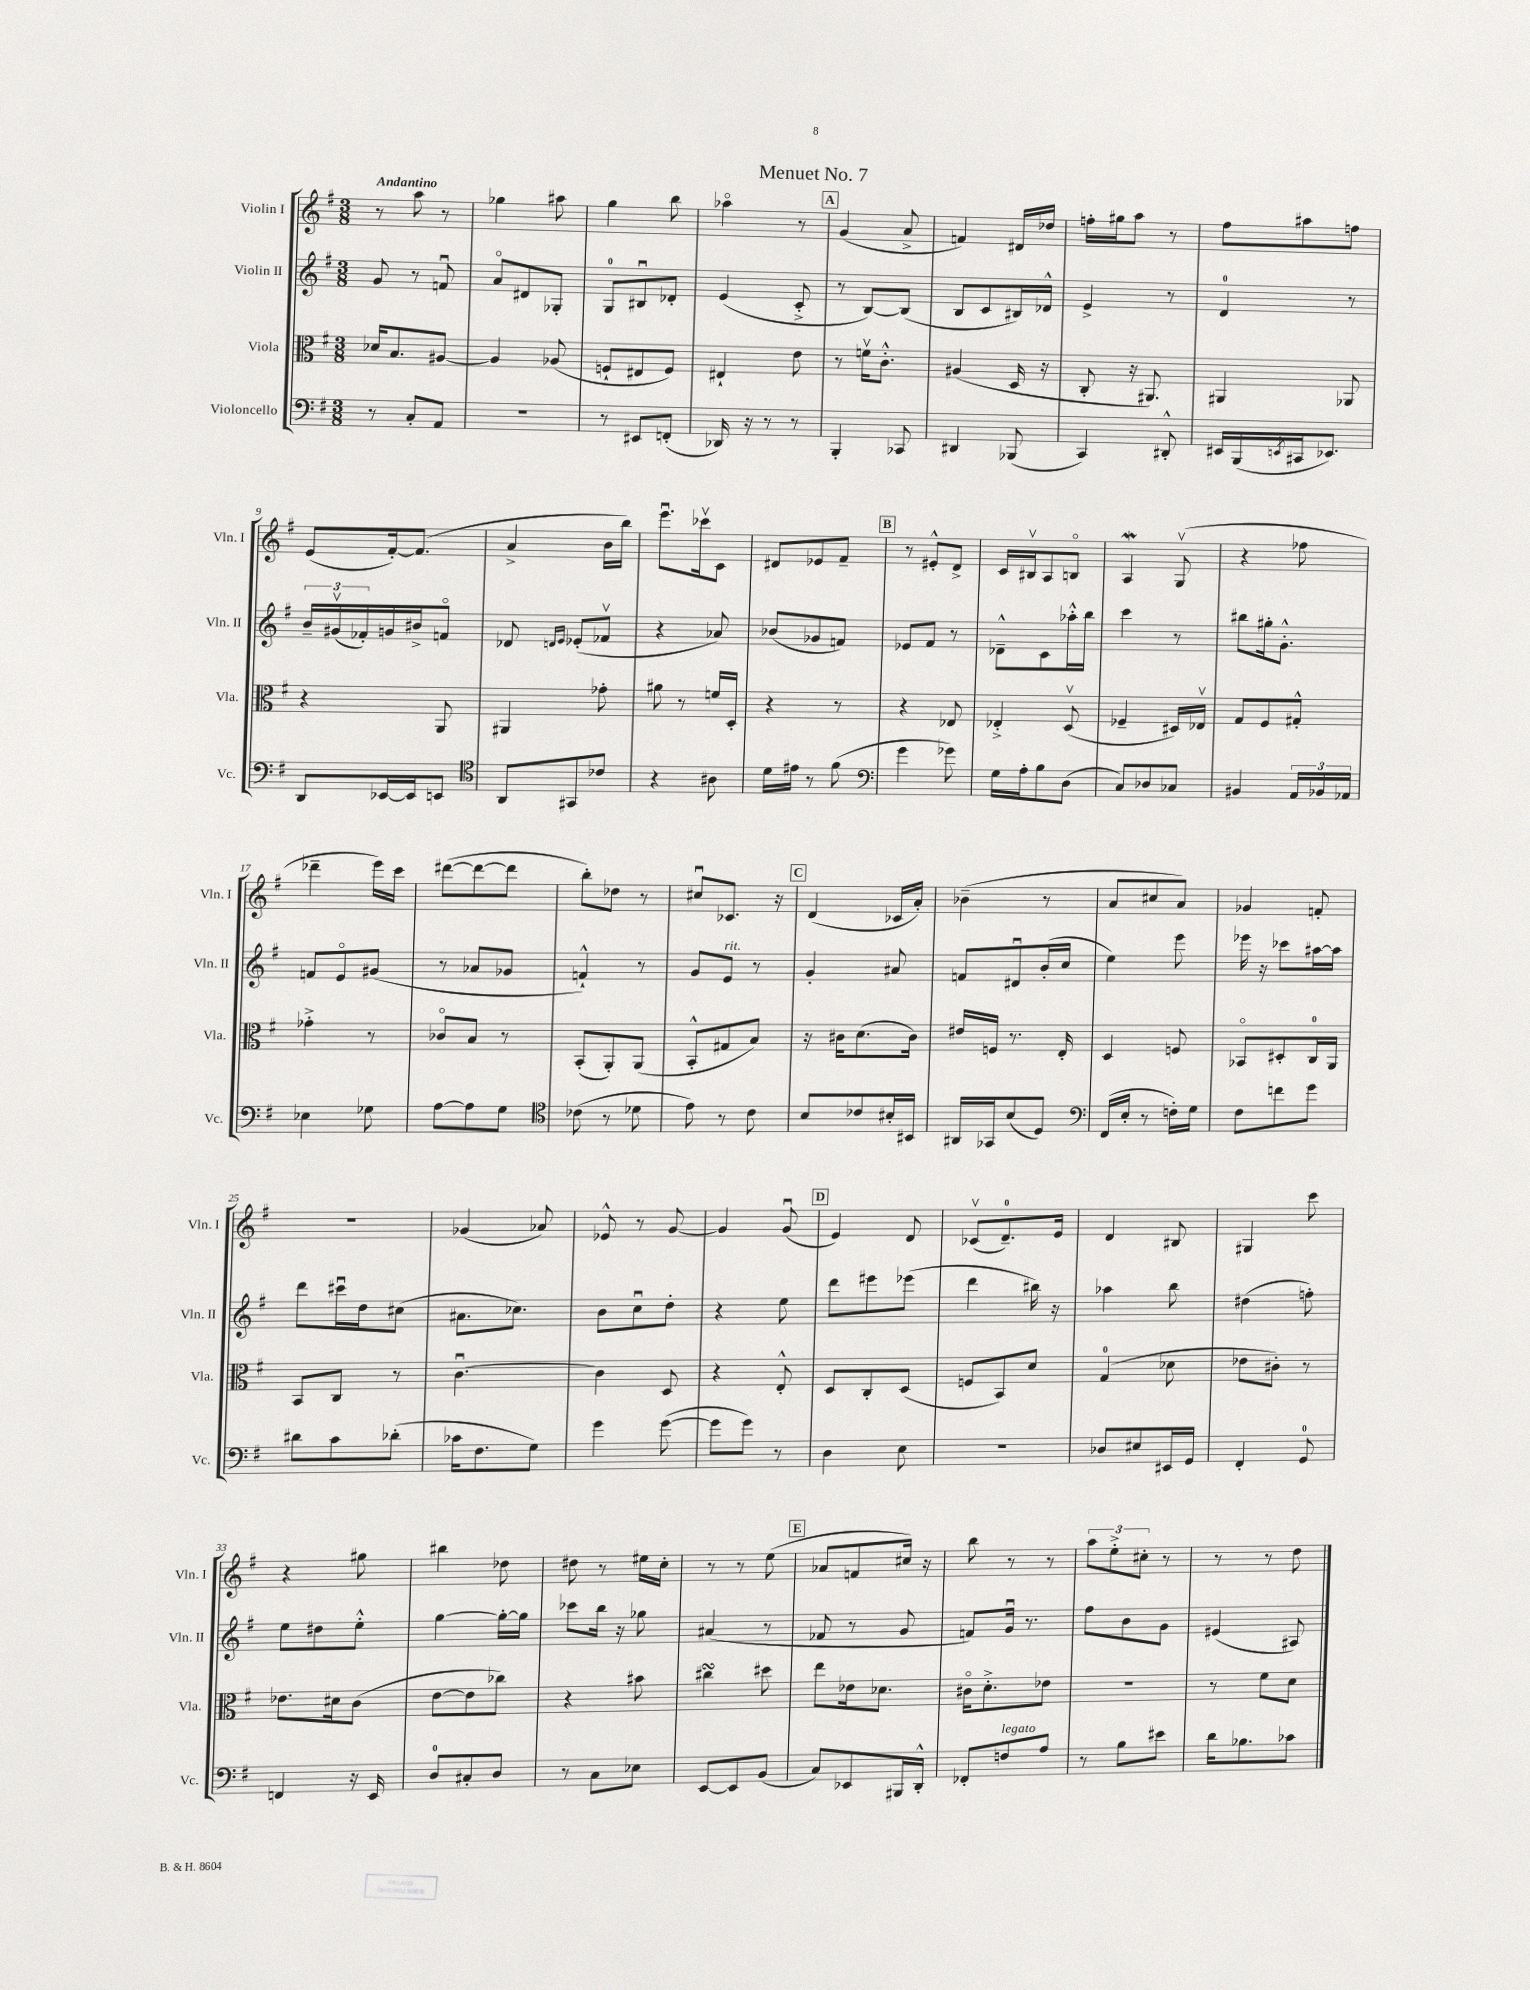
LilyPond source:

\header { title = "Menuet No. 7" }
<<
\new StaffGroup <<
\new Staff = "s0" \with { instrumentName = "Violin I" shortInstrumentName = "Vln. I" } {
    \clef treble \key g \major \numericTimeSignature \time 3/8 \tempo "Andantino"
    r8 a''8 r8 |
    ges''4 ais''8 |
    g''4 b''8 |
    aes''4\flageolet r8 |
    \mark \markup { \box "A" } g'4( a'8-> |
    f'4) dis'16 des''16 |
    f''16-. gis''16 a''8 r8 |
    fis''8 ais''8 f''8 |
    e'8( fis'16~-.) fis'8.( |
    a'4-> b'16 b''16) |
    e'''8.\downbow ces'''16\upbow c'8 |
    dis'8 ees'8 fis'8-- |
    \mark \markup { \box "B" } r8 eis'8-.-^ d'8-> |
    c'16 bis16\upbow a8 b8\flageolet |
    a4\mordent g8\upbow( |
    r4 fes''8 |
    des'''4-- e'''16) c'''16 |
    dis'''8~( dis'''8~ dis'''8 |
    b''8-.) des''8 r8 |
    cis''8\downbow ces'8. r16 |
    \mark \markup { \box "C" } d'4( ces'16 a'16-.) |
    bes'4--( r8 |
    a'8 cis''8 a'8) |
    ges'4 f'8-. |
    R4. |
    ges'4( aes'8) |
    ees'8-^ r8 g'8~ |
    g'4 g'8\downbow( |
    \mark \markup { \box "D" } e'4) d'8 |
    ces'8\upbow( d'8.-0--) e'16 |
    d'4 bis8 |
    gis4 c'''8 |
    r4 gis''8 |
    bis''4 des''8 |
    dis''8 r8 eis''16 c''16-. |
    r8 r8 e''8( |
    \mark \markup { \box "E" } aes'8 f'8 cis''16) r16 |
    b''8 r8 r8 |
    \tuplet 3/2 { a''8 e''8-.-> cis''8-. } r8 |
    r8 r8 d''8 \bar "|." |
}
\new Staff = "s1" \with { instrumentName = "Violin II" shortInstrumentName = "Vln. II" } {
    \clef treble \key g \major \numericTimeSignature \time 3/8
    g'8 r8 f'8\downbow |
    a'8\flageolet dis'8 ges8-. |
    g8-0 bis8\downbow des'8-. |
    e'4( c'8-.-> |
    \mark \markup { \box "A" } r8 b8~) b8( |
    b8 c'8 bis16) des'16-^ |
    e'4-> r8 |
    d'4-0 r8 |
    \tuplet 3/2 { b'16-- gis'16\upbow( fes'16-.) } g'16 bis'16-> f'8\flageolet |
    des'8 \grace { d'16 e'16 } ees'8-.( fes'8\upbow |
    r4 aes'8) |
    bes'8( ges'8 f'8) |
    \mark \markup { \box "B" } ees'8 fis'8 r8 |
    des'8---^ c'8 aes''16-.-^ b''16 |
    c'''4 r8 |
    bis''8 gis''16-. g'8.-.-^ |
    f'8 e'8\flageolet gis'8( |
    r8 aes'8 ges'8 |
    f'4-!-^) r8 |
    g'8 e'8^\markup { \italic "rit." } r8 |
    \mark \markup { \box "C" } g'4-. ais'8 |
    f'8 dis'8\downbow b'16-.( c''16 |
    e''4) e'''8 |
    ees'''16 r16 ces'''8 ais''16~ ais''16 |
    d'''8 cis'''16\downbow d''16 cis''8( |
    ais'8. ces''8.) |
    b'8 c''8\downbow d''8-. |
    r4 e''8 |
    \mark \markup { \box "D" } d'''8 eis'''8 ees'''8( |
    d'''4 bis''16) r16 |
    aes''4 b''8 |
    dis''4( f''8-.) |
    e''8 dis''8 e''8-.-^ |
    g''4~ g''16~-. g''16 |
    ces'''8 b''16 r16 ges''8 |
    ais'4( r8 |
    \mark \markup { \box "E" } fes'8 r8 g'8 |
    f'8) g'16\downbow r8. |
    fis''8 b'8 g'8 |
    eis'4( ais8) \bar "|." |
}
\new Staff = "s2" \with { instrumentName = "Viola" shortInstrumentName = "Vla." } {
    \clef alto \key g \major \numericTimeSignature \time 3/8
    des'16 b8. ais8~ |
    ais4 aes8( |
    f8-! eis8 f8) |
    eis4-! e'8 |
    \mark \markup { \box "A" } r8 f'16\upbow c'8.-.-^ |
    ais4( d16 r16 |
    c8-. r16 ais,8.) |
    ais,4 aes,8 |
    r4 a,8 |
    ais,4 ges'8-. |
    ais'8 r8 f'16 d16-. |
    r4 r8 |
    \mark \markup { \box "B" } r4 ees8 |
    ees4-.-> d8\upbow( |
    fes4-- dis16) ees16\upbow |
    g8 fis8 gis8-.-^ |
    ges'4-.-> r8 |
    ces'8\flageolet b8 r8 |
    b,8-.( a,8-.) a,8( |
    b,8-.-^ gis8 b8) |
    \mark \markup { \box "C" } r16 cis'16 d'8.( cis'16) |
    eis'16 f16 r8. e16-. |
    d4 f8 |
    bes,8\flageolet dis8-. c16-0 a,16 |
    b,8 c8 r8 |
    c'4.~\downbow |
    c'4 d8 |
    r4 e8-.-^ |
    \mark \markup { \box "D" } d8 c8-. d8( |
    f8 b,8) d'8 |
    g4-0( des'8 |
    ees'8 cis'8-.) r8 |
    ees'8. dis'16 c'8( |
    e'8~ e'8 ces''8) |
    r4 bis'8 |
    cis''4\turn dis''8 |
    \mark \markup { \box "E" } e''8 ees'16 des'8. |
    cis'16\flageolet d'8.-.-> ees'8 |
    R4. |
    r8 fis'8 d'8 \bar "|." |
}
\new Staff = "s3" \with { instrumentName = "Violoncello" shortInstrumentName = "Vc." } {
    \clef bass \key g \major \numericTimeSignature \time 3/8
    r8 c8-. a,8 |
    R4. |
    r8 eis,8 f,8-.( |
    des,16) r16 r8 r8 |
    \mark \markup { \box "A" } b,,4-. ces,8 |
    dis,4 bes,,8( |
    c,4) dis,8-.-^ |
    eis,16 b,,16( \acciaccatura { e,8 } cis,16 ees,8.) |
    d,8 ees,16~ ees,16 e,8 |
    \clef tenor a,8 gis,8 ces'8 |
    r4 ais8 |
    d'16 eis'16 r8 fis'8( |
    \mark \markup { \box "B" } \clef bass g'4 ges'8) |
    g16 a16-. b8 d8( |
    c8) des8 ces8 |
    bis,4 \tuplet 3/2 { a,16 bes,16 aes,16 } |
    ees4 ges8 |
    a8~ a8 g8 |
    \clef tenor ces'8( r8 des'8 |
    e'8) r8 c'8 |
    \mark \markup { \box "C" } b8 ces'8 bis16-. bis,16 |
    ais,16 ges,16 b8( d8) |
    \clef bass fis,16( e16-. r8 f16-.) g16 |
    fis8 f'8 g'8 |
    dis'8 c'8 des'8-.( |
    ces'16 fis8. g8) |
    g'4 g'8~( |
    g'8 g'8) r8 |
    \mark \markup { \box "D" } d4 e8 |
    R4. |
    des8 eis8 eis,16 g,16 |
    fis,4-. g,8-0 |
    f,4 r16 e,16 |
    d8-0 cis8-. d8 |
    r8 c8 ees8 |
    e,8~ e,8 b,8( |
    \mark \markup { \box "E" } c8) ees,8 bis,,16 d,16-.-^ |
    fes,8-. f8^\markup { \italic "legato" } a8 |
    r8 b8 eis'8 |
    d'16 bes8. ces'8 \bar "|." |
}
>>
>>
